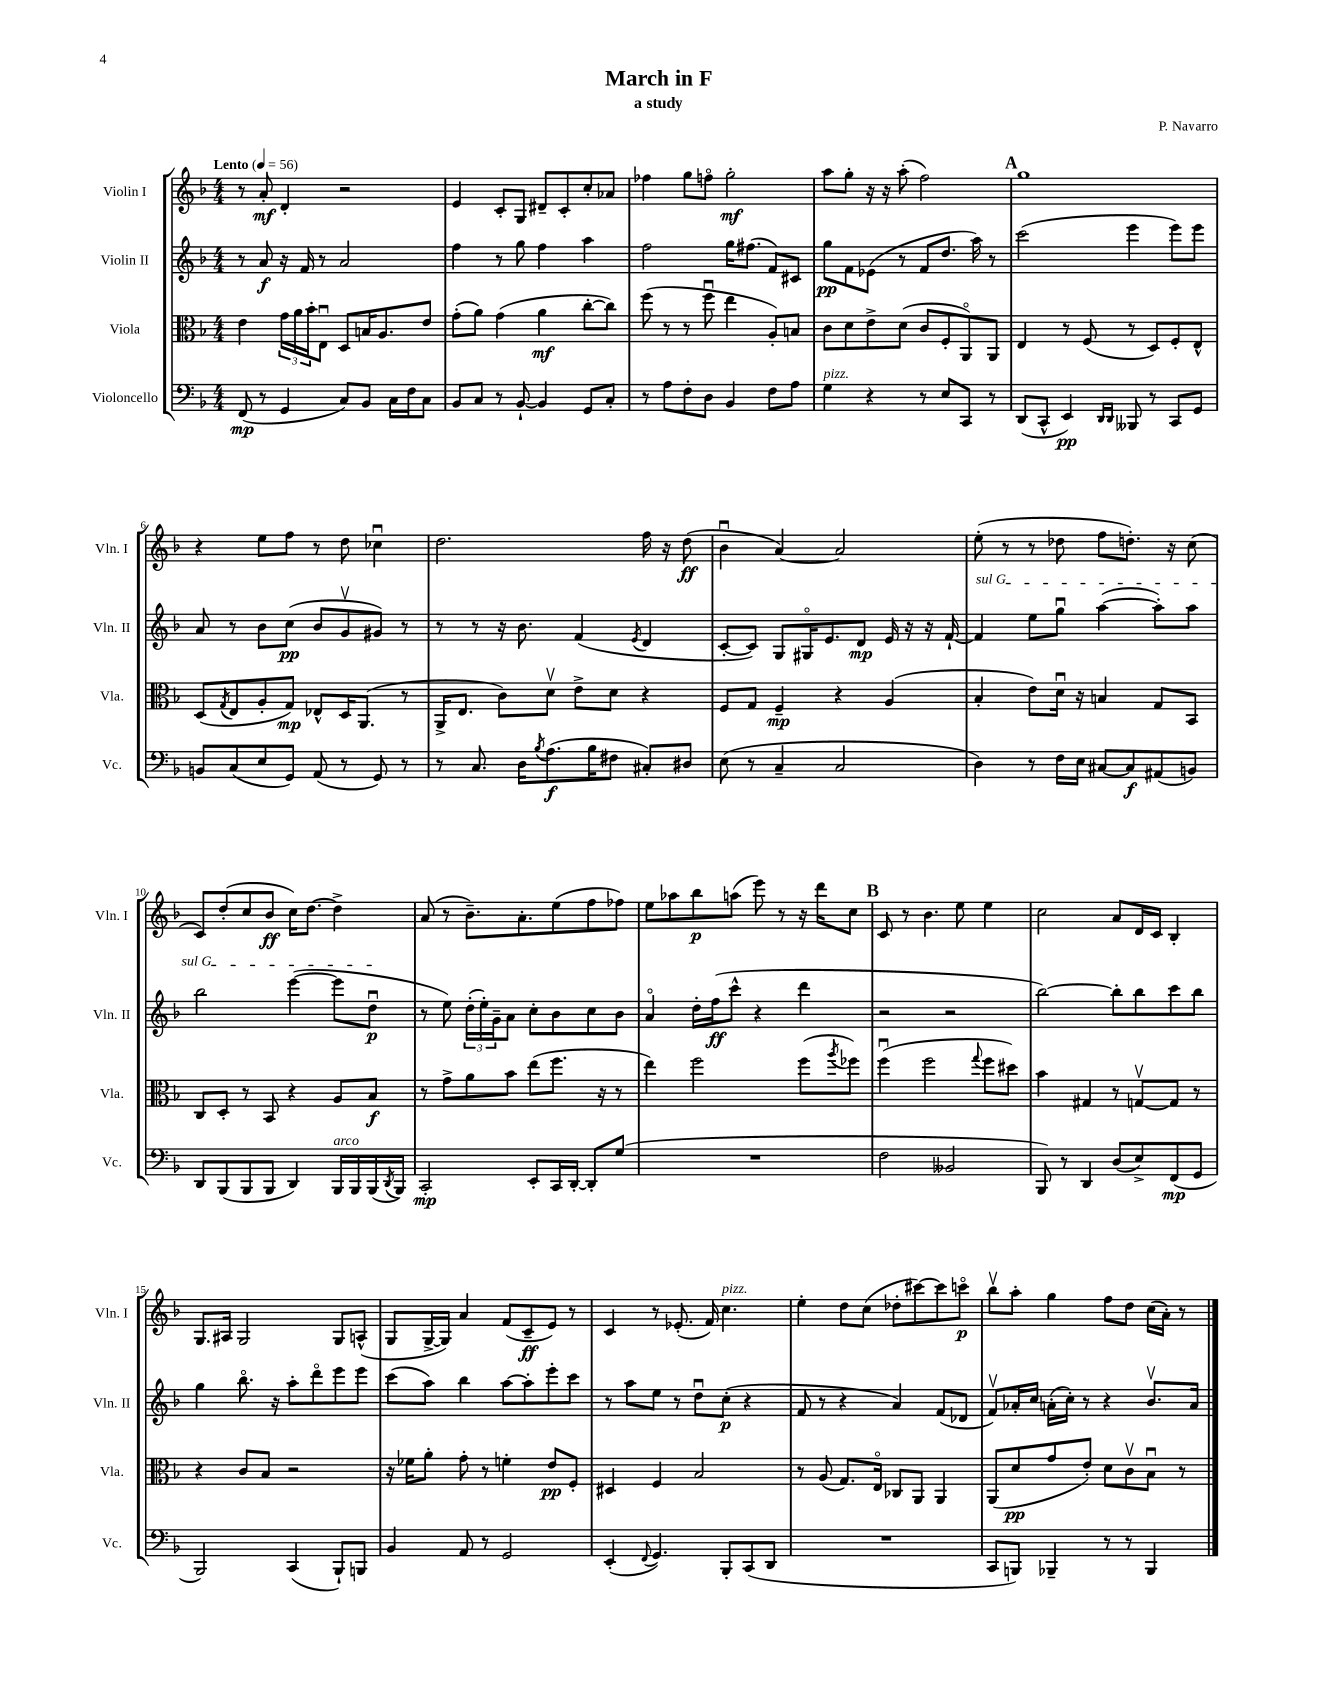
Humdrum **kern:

**kern	**kern	**kern	**kern
*staff4	*staff3	*staff2	*staff1
*clefF4	*clefC3	*clefG2	*clefG2
*k[b-]	*k[b-]	*k[b-]	*k[b-]
*M4/4	*M4/4	*M4/4	*M4/4
*MM56	*MM56	*MM56	*MM56
(8FF	4e	8r	8r
8r	.	8a	8a'
4GG	24g	16r	4d'
.	24a	.	.
.	.	16f	.
.	24b-'	.	.
.	8Eu	8r	.
8C)	8D	2a	2r
8BB-	16B	.	.
.	8.A	.	.
16C	.	.	.
16F	.	.	.
8C	8e	.	.
=	=	=	=
8BB-	(8g'	4ff	4e
8C	8a)	.	.
8r	(4g	8r	8c'
[8BB-`	.	8gg	8G
4BB-]	4a	4ff	8d#~
.	.	.	8c'
8GG	[8cc'	4aa	8cc'
8C'	8cc])	.	8a-
=	=	=	=
8r	(8ff	2ff	4ff-
8A	8r	.	.
8F'	8r	.	8gg
8D	8ffu	.	8ffo
4BB-	4ee	16gg	2gg'
.	.	(8.ff#	.
8F	8A')	8f)	.
8A	8B	8c#	.
=	=	=	=
4G	8c	8gg	8aa
.	8d	8f	8gg'
4r	8e^	(8e-	16r
.	.	.	16r
.	(8d	8r	(8aa'
8r	8c	8f	2ff)
8E	8F'	8.dd	.
8CC	8AAo)	.	.
.	.	16aa)	.
8r	8AA	8r	.
=	=	=	=
(8DD	4E	(2ccc	1gg
8CC^^	.	.	.
4EE)	8r	.	.
.	(8F	.	.
16qqDD	.	.	.
16qqDD	.	.	.
8BBB--	8r	4eee	.
8r	8D)	.	.
8CC	8F'	8eee)	.
8GG	8E^^	8eee	.
=	=	=	=
8BB	(8D	8a	4r
.	8qG	.	.
(8C	8E	8r	.
8E	8A'	8b-	8ee
8GG)	8G)	(8cc	8ff
(8AA	8E-^^	8b-	8r
8r	16D	8gv	8dd
.	(8.AA	.	.
8GG)	.	8g#)	4cc-u
8r	8r	8r	.
=	=	=	=
8r	16AA^	8r	2.dd
.	8.E	.	.
8.C	.	8r	.
.	8c)	16r	.
16D	.	8.b-	.
8qB-	.	.	.
(8.A	8dv	.	.
.	8e^	(4f	.
16B-	.	.	.
8F#	8d	.	.
.	.	8qe	.
8C#')	4r	4d	16ff
.	.	.	16r
8D#	.	.	(8dd
=	=	=	=
(8E	8F	[8c'	4b-u
8r	8G	8c])	.
4C~	4F~	8G	[4a)
.	.	16G#o	.
.	.	8.e	.
2C	4r	.	2a]
.	.	8d	.
.	(4A	16e	.
.	.	16r	.
.	.	16r	.
.	.	[16f`	.
=	=	=	=
4D)	4B-'	4f]	(8ee'
.	.	.	8r
8r	8e)	8ee	8r
16F	16du	8ggu	8dd-
16E	16r	.	.
[8C#	4B	([4aa	8ff
8C#]	.	.	8.dd')
(8AA#	8G	8aa'])	.
.	.	.	16r
8BB)	8BB-	8aa	(8cc
=	=	=	=
8DD	8C	2bb-	8c)
(8BBB-	8D'	.	(8dd'
8BBB-	8r	.	8cc
8BBB-	8BB-	.	8b-
4DD)	4r	([4eee	16cc)
.	.	.	[8.dd
16BBB-	8A	8eee]	4dd^]
16BBB-	.	.	.
(16BBB-	8B-	8ddu	.
8qDD	.	.	.
16BBB-)	.	.	.
=	=	=	=
2CC'	8r	8r	(8a
.	8g^	8ee)	8r
.	8a	(24dd'	8.b-~)
.	.	24ee')	.
.	.	24g~	.
.	8b-	8a	.
.	.	.	8.a'
8EE'	(8ee	8cc'	.
16CC	8.ff	8b-	(8ee
[16DD'	.	.	.
8DD']	.	8cc	8ff
.	16r	.	.
(8G	8r	8b-	8ff-)
=	=	=	=
1r	4ee)	4ao	8ee
.	.	.	8aa-
.	2ff	16dd'	8bb-
.	.	(16ff	.
.	.	8ccc^^	(8aa
.	.	4r	8eee)
.	.	.	8r
.	(8ff	4ddd	16r
.	.	.	16ddd
.	8qaa	.	.
.	8ff-)	.	8cc
=	=	=	=
2F	(4ffu	2r	8c
.	.	.	8r
.	2ff	.	4.b-
2BB--	.	2r	.
.	.	.	8ee
.	8qqgg	.	.
.	8ff	.	4ee
.	8dd#)	.	.
=	=	=	=
8BBB-)	4b-	[2bb-)	2cc
8r	.	.	.
4DD	4G#	.	.
(8D	8r	8bb-']	8a
8E^)	[8Gv	8bb-	16d
.	.	.	16c
(8FF	8G]	8ccc	4B-'
8GG	8r	8bb-	.
=	=	=	=
2BBB-)	4r	4gg	8.G
.	.	.	16A#
.	8c	8.bb-o	2G
.	8B-	.	.
.	.	16r	.
(4CC	2r	8aa'	.
.	.	8dddo	.
8BBB-`)	.	8eee	8G
8BBB	.	8eee	(8A^^
=	=	=	=
4BB-	16r	(8ccc	8G
.	16f-	.	.
.	8a'	8aa)	[16G^
.	.	.	16G])
8AA	8g'	4bb-	4a
8r	8r	.	.
2GG	4f'	[8aa	(8f
.	.	8aa']	8c~
.	8e	8eee'	8e)
.	8F'	8ccc	8r
=	=	=	=
(4EE'	4D#	8r	4c
.	.	8aa	.
8qqFF	.	.	.
4.GG)	4F	8ee	8r
.	.	8r	(8.e-'
.	2B-	8ddu	.
.	.	.	16f)
8BBB-'	.	(8cc'	4.cc
(8CC	.	4r	.
8DD	.	.	.
=	=	=	=
1r	8r	8f	4ee'
.	(8A	8r	.
.	8.G)	4r	8dd
.	.	.	(8cc
.	16Eo	.	.
.	8C-	4a)	8dd-'
.	8AA	.	[8ccc#)
.	4AA	(8f	8ccc#]
.	.	8d-	8ccco
=	=	=	=
8CC	(8AA	8fv)	8bb-v
8BBB)	8d	16a-'	8aa'
.	.	16cc	.
4BBB-~	8g	(16a'	4gg
.	.	16cc')	.
.	8e')	8r	.
8r	8d	4r	8ff
8r	8cv	.	8dd
4BBB-	8B-u	8.b-v	(16cc
.	.	.	16a')
.	8r	.	8r
.	.	16a	.
==	==	==	==
*-	*-	*-	*-
